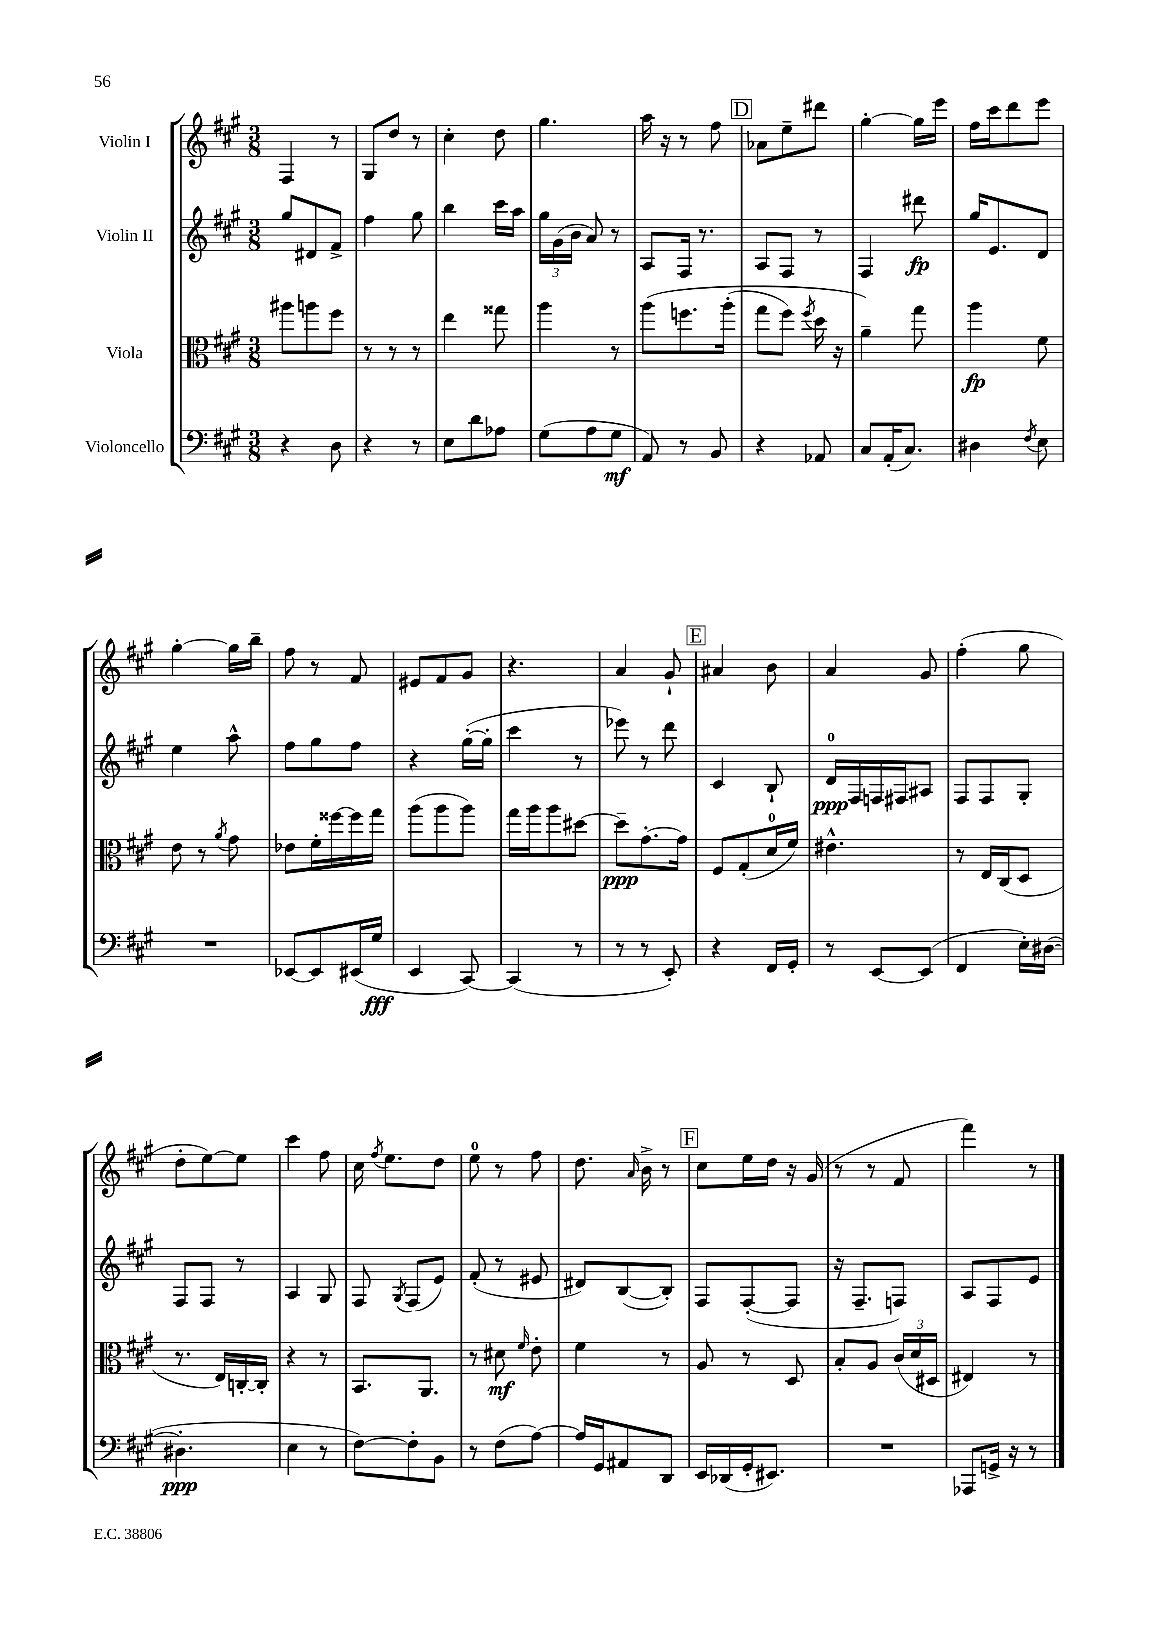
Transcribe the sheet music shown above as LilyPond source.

<<
\new StaffGroup <<
\new Staff = "s0" \with { instrumentName = "Violin I" } {
    \clef treble \key a \major \numericTimeSignature \time 3/8
    \autoBeamOff fis4 r8 |
    gis8[ d''8] r8 |
    cis''4-. d''8 |
    gis''4. |
    a''16 r16 r8 fis''8 |
    \mark \markup { \box "D" } aes'8[ e''8-- dis'''8] |
    gis''4~-. gis''16[ e'''16] |
    fis''16[ cis'''16 d'''8 e'''8] |
    gis''4~-. gis''16[ b''16]-- |
    fis''8 r8 fis'8 |
    eis'8[ fis'8 gis'8] |
    r4. |
    a'4 gis'8-! |
    \mark \markup { \box "E" } ais'4 b'8 |
    a'4 gis'8 |
    fis''4-.( gis''8 |
    d''8[-. e''8~) e''8] |
    cis'''4 fis''8 |
    cis''16 \acciaccatura { fis''8 } e''8.[ d''8] |
    e''8-0 r8 fis''8 |
    d''8. \grace { a'16 } b'16-> r8 |
    \mark \markup { \box "F" } cis''8[ e''16 d''16] r16 gis'16( |
    r8 r8 fis'8 |
    fis'''4) r8 \bar "|." |
}
\new Staff = "s1" \with { instrumentName = "Violin II" } {
    \clef treble \key a \major \numericTimeSignature \time 3/8
    \autoBeamOff gis''8[ dis'8 fis'8]-> |
    fis''4 gis''8 |
    b''4 cis'''16[ a''16] |
    \tuplet 3/2 { gis''16[ gis'16( b'16] } a'8) r8 |
    a8[ fis16] r8. |
    \mark \markup { \box "D" } a8[ fis8] r8 |
    fis4 dis'''8\fp |
    gis''16[ e'8. d'8] |
    e''4 a''8-^ |
    fis''8[ gis''8 fis''8] |
    r4 gis''16[~-.( gis''16]-. |
    cis'''4 r8 |
    ees'''8) r8 d'''8 |
    \mark \markup { \box "E" } cis'4 b8-! |
    d'16[-0\ppp fis16 f16 fis16 ais8] |
    fis8[ fis8 gis8]-. |
    fis8[ fis8] r8 |
    a4 gis8 |
    fis8 \acciaccatura { gis8 } fis8[( e'8]) |
    fis'8-.( r8 eis'8 |
    dis'8[) b8~( b8]-.) |
    \mark \markup { \box "F" } fis8[ fis8~-.( fis8] |
    r16 fis8.[-- f8]) |
    a8[ fis8 e'8] \bar "|." |
}
\new Staff = "s2" \with { instrumentName = "Viola" } {
    \clef alto \key a \major \numericTimeSignature \time 3/8
    \autoBeamOff ais''8[ a''8 fis''8] |
    r8 r8 r8 |
    e''4 gisis''8 |
    a''4 r8 |
    a''8[\( f''8. a''16]-.( |
    \mark \markup { \box "D" } gis''8[ fis''8]) \acciaccatura { fis''8 } d''16 r16 |
    a'4--\) gis''8 |
    a''4\fp fis'8 |
    e'8 r8 \acciaccatura { a'8 } gis'8 |
    ees'8[ fis'16-. fisis''16~ fisis''16 gis''16] |
    a''8[( a''8 a''8]) |
    gis''16[ a''16 a''8 dis''8]~ |
    dis''8[--\ppp gis'8.~-. gis'16] |
    \mark \markup { \box "E" } fis8[ gis8-.( d'16-0 fis'16]) |
    eis'4.-^ |
    r8 e16[ cis16( d8] |
    r8. e16[) c16~-. c16]-. |
    r4 r8 |
    b,8.[ a,8.] |
    r8 dis'8\mf \grace { fis'16 } e'8-. |
    fis'4 r8 |
    \mark \markup { \box "F" } a8 r8 d8 |
    b8[-. a8] \tuplet 3/2 { cis'16[( d'16 dis16] } |
    eis4) r8 \bar "|." |
}
\new Staff = "s3" \with { instrumentName = "Violoncello" } {
    \clef bass \key a \major \numericTimeSignature \time 3/8
    \autoBeamOff r4 d8 |
    r4 r8 |
    e8[ d'8 aes8] |
    gis8[( a8 gis8]\mf |
    a,8) r8 b,8 |
    \mark \markup { \box "D" } r4 aes,8 |
    cis8[ a,16-.( cis8.]) |
    dis4 \acciaccatura { fis8 } e8 |
    R4. |
    ees,8[~ ees,8 eis,16( gis16]\fff |
    e,4 cis,8~) |
    cis,4( r8 |
    r8 r8 e,8-.) |
    \mark \markup { \box "E" } r4 fis,16[ gis,16]-. |
    r8 e,8[~ e,8]( |
    fis,4 e16[-.) dis16]~( |
    dis4.-.\ppp |
    e4 r8 |
    fis8[~) fis8-. b,8] |
    r8 fis8[( a8]~) |
    a16[ gis,16 ais,8 d,8] |
    \mark \markup { \box "F" } e,16[ des,16( gis,16-. eis,8.]) |
    R4. |
    aes,,8[ g,16]-> r16 r8 \bar "|." |
}
>>
>>
\layout { \context { \Score \remove "Bar_number_engraver" } }
